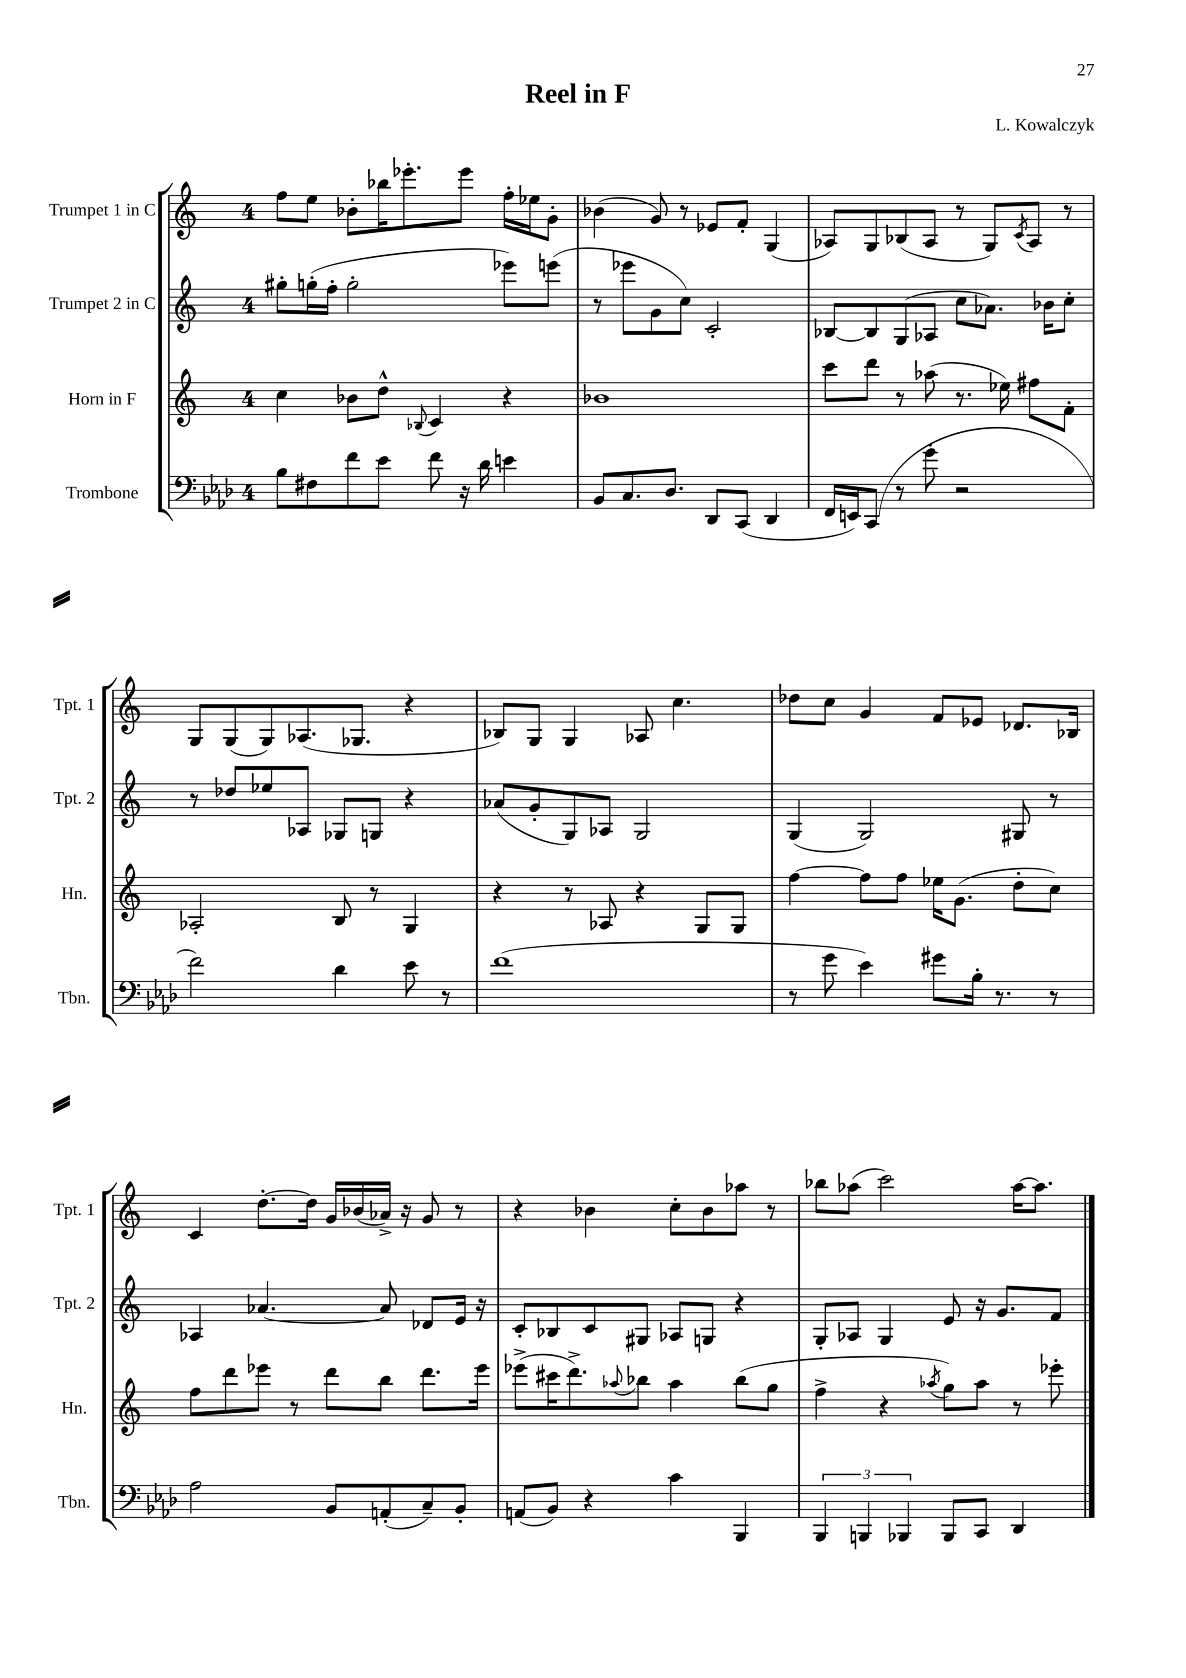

**kern	**kern	**kern	**kern
*staff4	*staff3	*staff2	*staff1
*clefF4	*clefG2	*clefG2	*clefG2
*k[b-e-a-d-]	*k[]	*k[]	*k[]
*M4/4	*M4/4	*M4/4	*M4/4
8B-	4cc	8gg#'	8ff
8F#	.	(16gg'	8ee
.	.	16ff'	.
8f	8b-	2gg'	8b-'
8e-	8dd^^	.	16bb-
.	.	.	8.eee-'
.	8qqB-	.	.
8f	4c	.	.
16r	.	.	8eee-
16d-	.	.	.
4e	4r	8eee-)	16ff'
.	.	.	16ee-
.	.	(8eee	8g'
=	=	=	=
8BB-	1b-	8r	(4b-
8.C	.	8eee-	.
.	.	8g	8g)
8.D-	.	.	.
.	.	8cc)	8r
8DD-	.	2c'	8e-
(8CC	.	.	8f'
4DD-	.	.	(4G
=	=	=	=
16FF	8ccc	[8B-	8A-)
16EE)	.	.	.
(8CC	8ddd	8B-]	8G
8r	8r	(8G	(8B-
8g'	(8aa-	8A-	8A-
2r	8.r	8cc	8r
.	.	8.a-)	8G)
.	16ee-)	.	.
.	.	.	8qc
.	8ff#	.	8A-
.	.	16b-	.
.	8f'	8cc'	8r
=	=	=	=
2f)	2A-'	8r	8G
.	.	8dd-	(8G
.	.	8ee-	8G)
.	.	8A-	(8.A-
4d-	8B	8G-	.
.	.	.	8.G-
.	8r	8G	.
8e-	4G	4r	4r
8r	.	.	.
=	=	=	=
(1f	4r	(8a-	8B-)
.	.	8g'	8G
.	8r	8G)	4G
.	8A-	8A-	.
.	4r	2G	8A-
.	.	.	4.cc
.	8G	.	.
.	8G	.	.
=	=	=	=
8r	[4ff	(4G	8dd-
8g	.	.	8cc
4e-)	8ff]	2G)	4g
.	8ff	.	.
8g#	16ee-	.	8f
.	(8.g	.	.
16B-'	.	.	8e-
8.r	.	.	.
.	8dd'	8G#	8.d-
8r	8cc)	8r	.
.	.	.	16B-
=	=	=	=
2A-	8ff	4A-	4c
.	8ddd	.	.
.	8eee-	[4.a-	[8.dd'
.	8r	.	.
.	.	.	16dd]
8BB-	8ddd	.	16g
.	.	.	(16b-
(8AA'	8bb	8a-]	16a-^)
.	.	.	16r
8C~)	8.ddd	8d-	8g
8BB-'	.	16e	8r
.	16eee-	16r	.
=	=	=	=
(8AA	(8eee-^	8c'	4r
8BB-)	16ccc#	8B-	.
.	8.ddd^)	.	.
4r	.	8c	4b-
.	8qqaa-	.	.
.	8bb-	8G#	.
4c	4aa-	8A-	8cc'
.	.	8G	8b-
4BBB-	(8bb-	4r	8aa-
.	8gg	.	8r
=	=	=	=
6BBB-	4ff^	8G'	8bb-
.	.	8A-	(8aa-
6BBB	.	.	.
.	4r	4G	2ccc)
6BBB-	.	.	.
.	8qaa-	.	.
8BBB-	8gg)	8e	.
8CC	8aa-	16r	.
.	.	8.g	.
4DD-	8r	.	[16aa-
.	.	.	8.aa-]
.	8eee-'	8f	.
==	==	==	==
*-	*-	*-	*-
